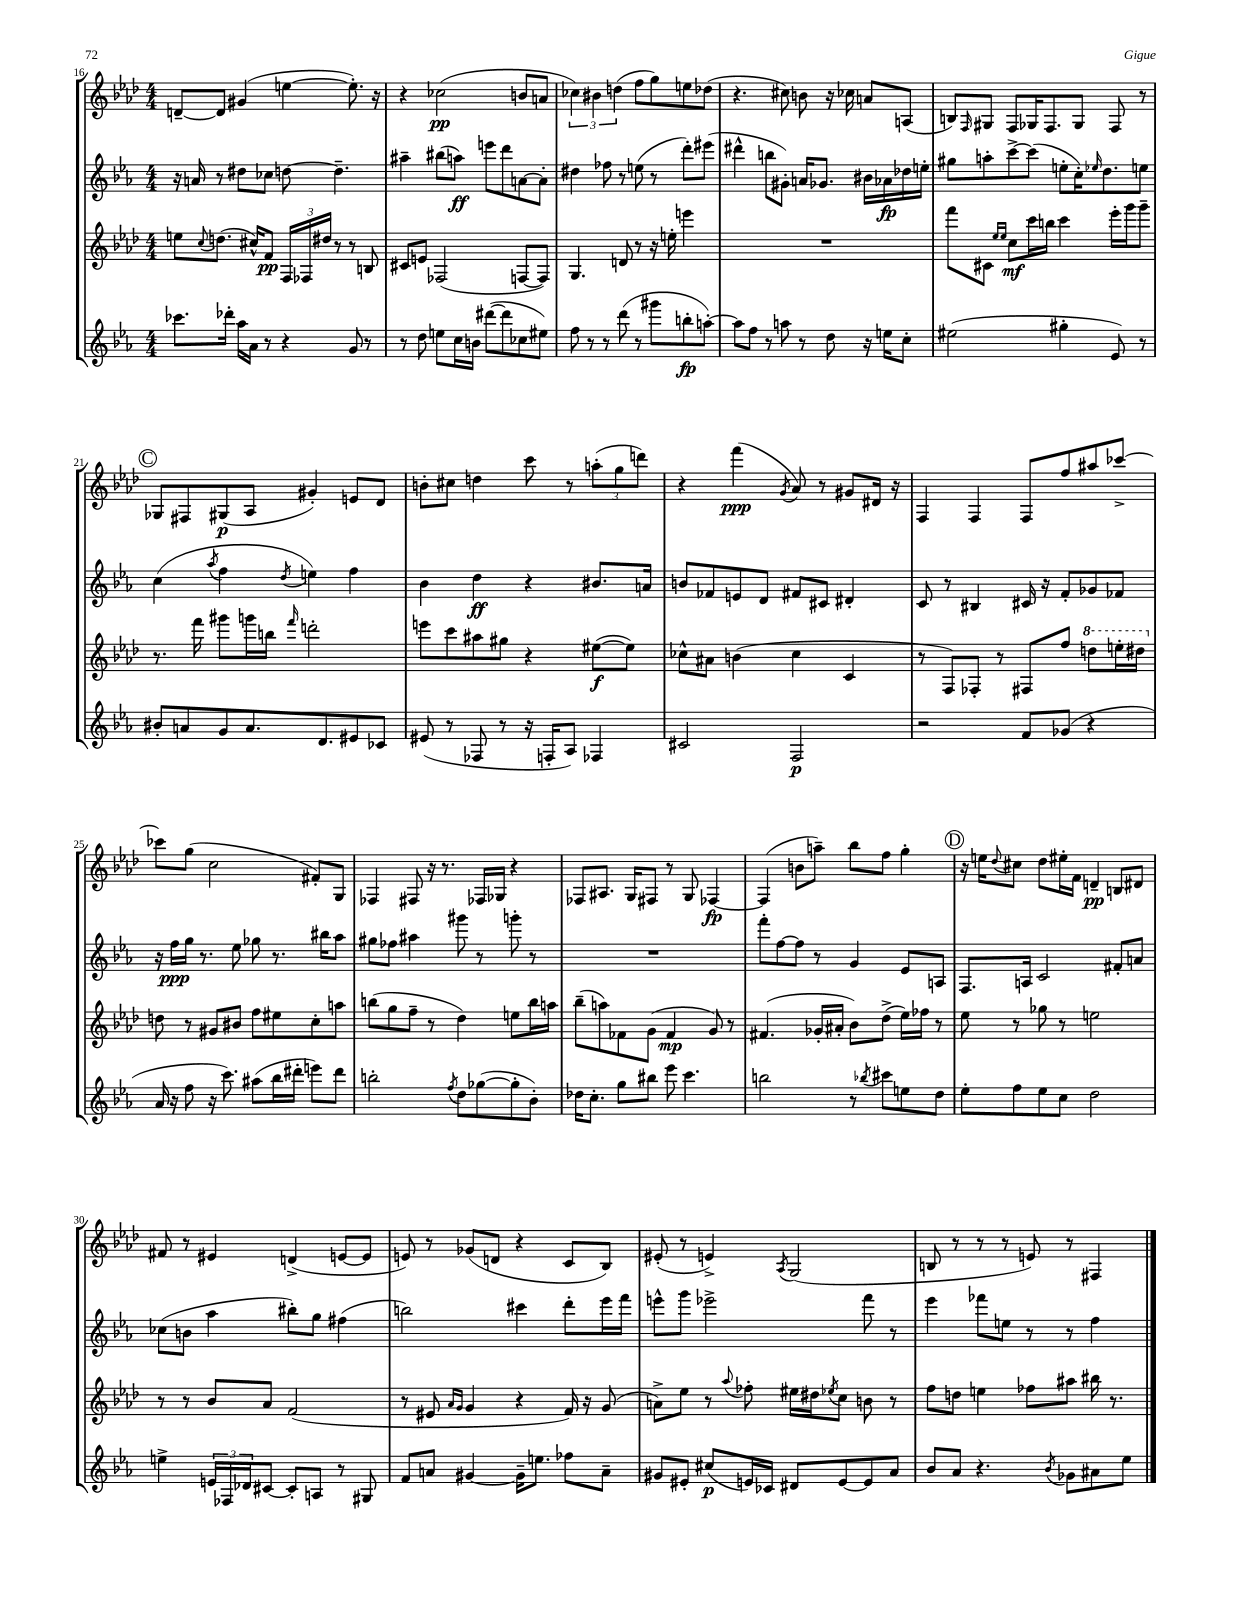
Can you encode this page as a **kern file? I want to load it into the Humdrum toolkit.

**kern	**kern	**kern	**kern
*staff4	*staff3	*staff2	*staff1
*clefG2	*clefG2	*clefG2	*clefG2
*k[b-e-a-]	*k[b-e-a-d-]	*k[b-e-a-]	*k[b-e-a-d-]
*M4/4	*M4/4	*M4/4	*M4/4
8.ccc-	8ee	16r	[8d~
.	.	16a	.
.	8qqcc	.	.
.	(8.dd	8r	8d]
16ddd-'	.	.	.
16aa-	.	8dd#	(4g#
16a-	16cc#^^)	.	.
8r	8f	8cc-	.
4r	24F	[8dd	[4ee
.	24F-	.	.
.	24dd#	.	.
.	8r	4.dd~]	.
8g	8r	.	8.ee'])
8r	8B	.	.
.	.	.	16r
=	=	=	=
8r	8c#	4aa#~	4r
8dd	8e	.	.
8ee	(2F-	(8bb#	(2cc-
16cc	.	8aa)	.
16b	.	.	.
([8ddd#	.	8eee	.
8ddd#]	.	8ddd	.
8cc-	[8F	[8a	8b
8ee#)	8F])	8a']	8a
=	=	=	=
8ff	4.G	4dd#	6cc-)
8r	.	.	.
.	.	.	6b#
8r	.	8ff-	.
.	.	.	(6dd
(8ddd	8d	8r	.
8r	8r	(8ee	8ff
8ggg#	16r	8r	8gg)
.	16ee'	.	.
8bb'	4eee	8ddd')	8ee
[8aa')	.	(8eee#	(8dd-
=	=	=	=
8aa]	1r	4ddd#^^	4.r
8ff	.	.	.
8r	.	8bb	.
8aa	.	8g#')	8cc#)
8r	.	16a	8b
.	.	8.g-	.
8dd	.	.	16r
.	.	.	16cc-
16r	.	16b#	8a
16ee	.	16a-	.
8cc'	.	16dd-	(8A
.	.	16ee'	.
=	=	=	=
(2ee#	8fff	8gg#	8B)
.	.	.	16qqF
.	8c#	8aa'	8G#
.	16qqee-	.	.
.	16qqee-	.	.
.	8cc	[8ccc^	8F
.	16ccc	(8ccc]	16G-
.	16bb	.	8.F
4gg#'	4ccc	8ee'	.
.	.	16cc')	8G-
.	.	16qqee-	.
.	.	8.dd	.
8e-)	16eee-'	.	8F
.	16ggg	.	.
8r	8ggg~	8ee	8r
=	=	=	=
8b#'	8.r	(4cc	8G-
8a	.	.	8F#
.	16fff	.	.
.	.	8qaa-	.
8g	8ggg#	4ff	(8G#
8.a	16ggg	.	8A-
.	16bb	.	.
.	16qqfff	8qdd	.
.	2ddd'	4ee)	4g#')
8.d	.	.	.
8e#	.	4ff	8e
8c-	.	.	8d-
=	=	=	=
(8e#	8eee	4b-	8b'
8r	8ccc	.	8cc#
8F-	8aa#	4dd	4dd
8r	8gg#	.	.
16r	4r	4r	8ccc
16F'	.	.	.
8A-)	.	.	8r
4F-	([8ee#	8.b#	(12aa'
.	.	.	12gg
.	8ee#])	.	.
.	.	.	12ddd)
.	.	16a	.
=	=	=	=
2c#	8cc-^^	8b	4r
.	8a#	8f-	.
.	(4b	8e	(4fff
.	.	8d	.
.	.	.	8qg
2F	4cc-	8f#	8a-)
.	.	8c#	8r
.	4c	4d#'	8g#
.	.	.	16d#
.	.	.	16r
=	=	=	=
2r	8r	8c	4F
.	8F)	8r	.
.	8F-'	4B#	4F
.	8r	.	.
8f	8F#	16c#	8F
.	.	16r	.
(8g-	8ff	8f'	8ff
4r	8ddd	8g-	8aa#
.	16eee'	8f-	[8ccc-^
.	16ddd#	.	.
=	=	=	=
16a-	8dd	16r	8ccc-]
16r	.	16ff	.
8ff	8r	16gg	(8gg
.	.	8.r	.
16r	8g#	.	2cc
8.ccc)	.	.	.
.	8b#	8ee-	.
(8aa#	8ff	8gg-	.
16bb-	8ee#	8.r	.
16ddd#'	.	.	.
8eee)	8cc'	.	8f#')
.	.	16bb#	.
8ddd#	8aa	8aa-	8G
=	=	=	=
2bb'	(8bb	8gg#	4F-
.	8gg	8ff-	.
.	8ff~	4aa#	8F#
.	8r	.	16r
.	.	.	8.r
8qff	.	.	.
8dd	4dd-)	8ggg#	.
([8gg-	.	8r	16F-
.	.	.	16G-
8gg-']	8ee	8ggg'	4r
8b-')	16bb	8r	.
.	16aa	.	.
=	=	=	=
16dd-	(8bb-~	1r	8F-
8.cc'	.	.	.
.	8aa)	.	8.A#
8gg	8f-	.	.
.	.	.	16G
8bb#	(8g	.	8F#
8eee-	4f-	.	8r
4.ccc	.	.	8G
.	8g)	.	[4F-
.	8r	.	.
=	=	=	=
2bb	(4.f#	8fff'	(4F-]
.	.	[8ff	.
.	.	8ff]	8b
.	16g-'	8r	8aa~)
.	16a#'	.	.
8r	8b-)	4g	8bb-
8qbb-	.	.	.
8ccc#	(8dd-^	.	8ff
8ee	16ee-)	8e-	4gg'
.	16ff-	.	.
8dd	8r	8A	.
=	=	=	=
8ee-'	8ee-	8.F	16r
.	.	.	16ee
.	.	.	8qqdd-
8ff	8r	.	8cc#
.	.	16A	.
8ee-	8gg-	2c	8dd-
8cc	8r	.	16ee#'
.	.	.	16f
2dd	2ee	.	4d~
.	.	8f#'	8B
.	.	8a	8d#
=	=	=	=
4ee^	8r	(8cc-	8f#
.	8r	8b	8r
24e	8b-	4aa-	4e#
24F-	.	.	.
24d-	.	.	.
[8c#	8a-	.	.
8c#']	(2f	8bb#')	(4d^
8A	.	8gg	.
8r	.	(4ff#	[8e
8G#	.	.	8e]
=	=	=	=
8f	8r	2bb)	8e)
8a	8e#	.	8r
.	16qqa-	.	.
.	16qqg	.	.
[4g#	4g	.	(8g-
.	.	.	8d
16g#~]	4r	4ccc#	4r
8.ee	.	.	.
8ff-	16f)	8ddd'	8c
.	16r	.	.
8a~	(8g	16eee-	8B-)
.	.	16fff	.
=	=	=	=
8g#	8a^)	8eee^^	(8e#'
8e#'	8ee-	8ggg	8r
(8cc#	8r	2eee-^	4e^)
.	8qqaa-	.	.
16e)	8ff-'	.	.
16c-	.	.	.
.	.	.	8qA-
8d#	16ee#	.	(2G
.	16dd#	.	.
.	8qee-	.	.
[8e	8cc	.	.
8e]	8b	8fff	.
8a-	8r	8r	.
=	=	=	=
8b-	8ff	4eee-	8B
8a-	8dd	.	8r
4.r	4ee	8fff-	8r
.	.	8ee	8r
.	8ff-	8r	8e)
8qb-	.	.	.
8g-	8aa#	8r	8r
8a#	16bb#	4ff	4F#
.	8.r	.	.
8ee-	.	.	.
==	==	==	==
*-	*-	*-	*-
